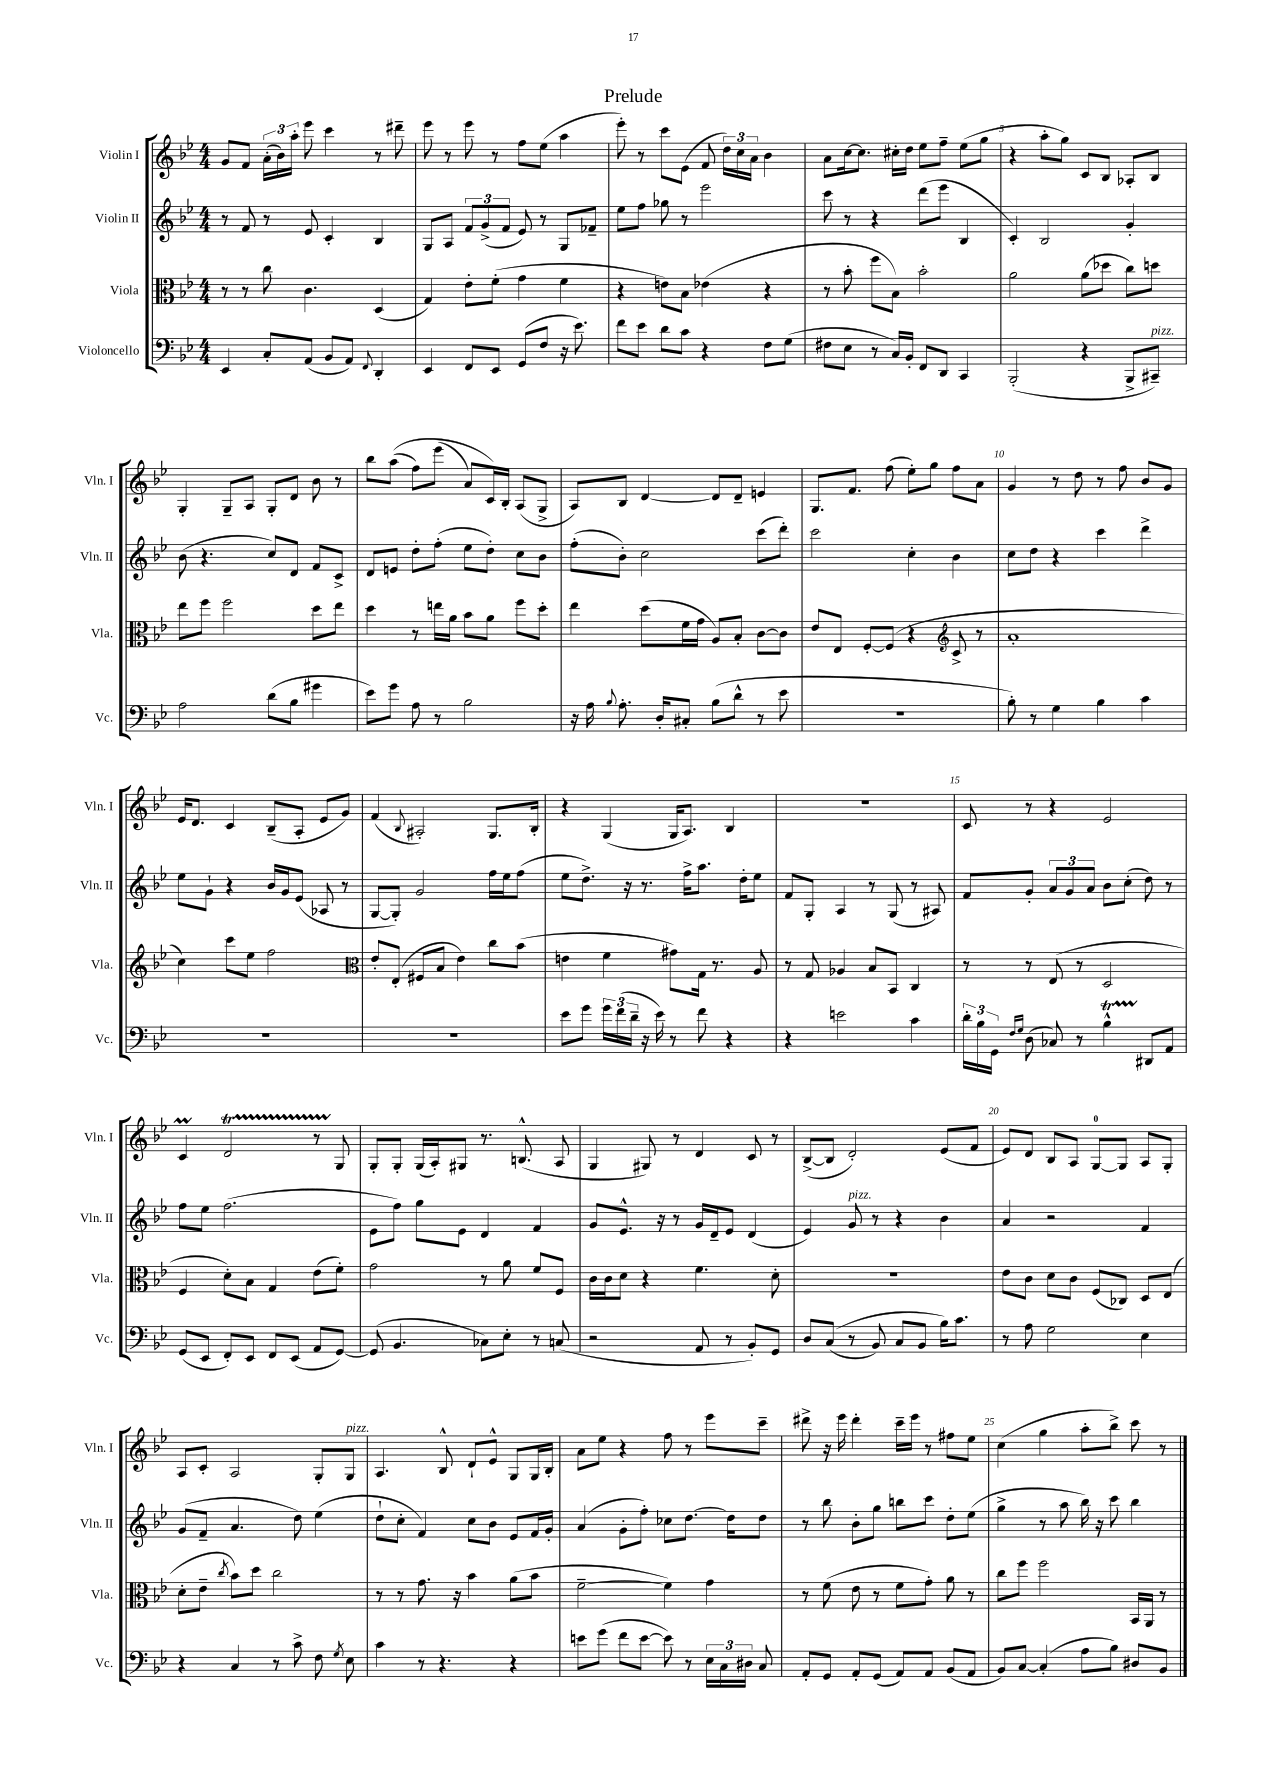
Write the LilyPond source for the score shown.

\header { title = "Prelude" }
<<
\new StaffGroup <<
\new Staff = "s0" \with { instrumentName = "Violin I" shortInstrumentName = "Vln. I" } {
    \clef treble \key bes \major \numericTimeSignature \time 4/4
    \autoBeamOff g'8[ f'8] \tuplet 3/2 { a'16[-.( bes'16) a''16]-. } ees'''8 c'''4 r8 dis'''8-- |
    ees'''8 r8 ees'''8 r8 f''8[ ees''8]( a''4 |
    ees'''8-.) r8 c'''8[ ees'8]( f'8 \tuplet 3/2 { d''16[) c''16 a'16] } bes'4 |
    a'8[ c''16~ c''8.] cis''16[-. d''16] ees''8[ f''8]-- ees''8[( g''8] |
    r4 a''8[-. g''8]) c'8[ bes8] aes8[-. bes8] |
    g4-. g8[-- a8] g8[-. d'8] bes'8 r8 |
    bes''8[ a''8](\( f''8[) ees'''8]( a'8[) c'16\) bes16]-. a8[( g8]-> |
    a8[) bes8] d'4~ d'8[ d'8]-- e'4 |
    g8.[ f'8.] f''8( ees''8[-.) g''8] f''8[ a'8] |
    g'4 r8 d''8 r8 f''8 bes'8[ g'8] |
    ees'16[ d'8.] c'4 bes8[--( a8]-. ees'8[ g'8]) |
    f'4( \appoggiatura { bes8 } ais2-.) g8.[ bes16]-. |
    r4 g4( g16[ a8.]) bes4 |
    R1 |
    c'8 r8 r4 ees'2 |
    c'4\prall d'2\startTrillSpan r8 g8\stopTrillSpan |
    g8[-. g8]-. g16[( a16-.) gis8] r8. b8.-^( a8 |
    g4 gis8) r8 d'4 c'8 r8 |
    bes8[~->( bes8] d'2-.) ees'8[( f'8] |
    ees'8[) d'8] bes8[ a8] g8[-0~ g8] a8[ g8]-. |
    a8[ c'8]-. a2 g8[-. g8]^\markup { \italic "pizz." } |
    a4. bes8-^ d'8[-! ees'8]-^ g8[ g16 bes16]-. |
    a'8[ ees''8] r4 f''8 r8 ees'''8[ c'''8]-- |
    dis'''8-> r16 ees'''16 dis'''4-. c'''16[-- ees'''16] r8 fis''8[ ees''8] |
    c''4( g''4 a''8[-. bes''8]->) c'''8 r8 \bar "|." |
}
\new Staff = "s1" \with { instrumentName = "Violin II" shortInstrumentName = "Vln. II" } {
    \clef treble \key bes \major \numericTimeSignature \time 4/4
    \autoBeamOff r8 f'8 r8 ees'8 c'4-. bes4 |
    g8[ a8] \tuplet 3/2 { f'8[ g'8->( f'8] } ees'8) r8 g8[ fes'8]-- |
    ees''8[ f''8] ges''8 r8 ees'''2 |
    c'''8 r8 r4 d'''8[( ees'''8] bes4 |
    c'4-.) bes2 g'4-. |
    bes'8( r4. c''8[) d'8] f'8[ c'8]-> |
    d'8[ e'8] d''8[-. f''8]-.( ees''8[ d''8]-.) c''8[ bes'8] |
    f''8[-.( bes'8]-.) c''2 c'''8[( d'''8]-.) |
    c'''2 c''4-. bes'4 |
    c''8[ d''8] r4 c'''4 d'''4-> |
    ees''8[ g'8]-! r4 bes'16[ g'16 ees'8]( aes8 r8 |
    g8[~ g8]-.) g'2 f''16[ ees''16 f''8]( |
    ees''8[ d''8.]->) r16 r8. f''16[-> a''8.] d''16[-. ees''8] |
    f'8[ g8]-. a4 r8 g8( r8 ais8) |
    f'8[ g'8]-. \tuplet 3/2 { a'8[ g'8 a'8] } bes'8[ c''8]-.( d''8) r8 |
    f''8[ ees''8] f''2.( |
    ees'8[ f''8]) g''8[ ees'8] d'4 f'4 |
    g'8[ ees'8.]-^ r16 r8 g'16[ d'16-- ees'8] d'4( |
    ees'4) g'8^\markup { \italic "pizz." } r8 r4 bes'4 |
    a'4 r2 f'4 |
    g'8[( f'8]-- a'4. d''8) ees''4( |
    d''8[-! c''8]-. f'4) c''8[ bes'8] ees'8[ f'16 g'16]-. |
    a'4( g'8[-. f''8]-.) ces''8[ d''8.]~ d''16[ d''8] |
    r8 bes''8 bes'8[-. g''8] b''8[ c'''8] d''8[-. ees''8]( |
    g''4-> r8 a''8 bes''16) r16 c'''8 bes''4 \bar "|." |
}
\new Staff = "s2" \with { instrumentName = "Viola" shortInstrumentName = "Vla." } {
    \clef alto \key bes \major \numericTimeSignature \time 4/4
    \autoBeamOff r8 r8 c''8 c'4. d4( |
    g4) ees'8[-. f'8]-.( g'4 f'4 |
    r4 e'8[) bes8] ees'4( r4 |
    r8 bes'8-. f''8[ bes8]) bes'2-. |
    a'2 a'8[( des''8] c''8[) d''8] |
    ees''8[ f''8] f''2 d''8[ ees''8] |
    d''4 r8 e''16[ a'16] bes'8[ a'8] f''8[ d''8]-. |
    ees''4 d''8[( f'16 g'16] a8[) bes8]-. c'8[~ c'8] |
    ees'8[ ees8] f8[~-. f8]( r4 \clef treble c'8-> r8 |
    a'1-. |
    c''4) c'''8[ ees''8] f''2 |
    \clef alto ees'8[-. ees8]-.( fis8[ bes8] ees'4) c''8[ bes'8]( |
    e'4 f'4 gis'8[) g16] r8. a8 |
    r8 g8 aes4 bes8[ bes,8] c4 |
    r8 r8 ees8( r8 d2 |
    f4 d'8[-.) bes8] g4 ees'8[( f'8]-.) |
    g'2 r8 a'8 f'8[ f8] |
    c'16[ c'16 d'8] r4 f'4. d'8-. |
    R1 |
    ees'8[ c'8] d'8[ c'8] f8[( ces8]) d8[ ees8]( |
    d'8[-. ees'8]-- \acciaccatura { c''8 } bes'8[) d''8] c''2 |
    r8 r8 g'8. r16 bes'4 a'8[( bes'8] |
    f'2~-- f'4) g'4 |
    r8 f'8( ees'8 r8 f'8[ g'8]-.) a'8 r8 |
    c''8[ f''8] f''2 bes,16[ a,16] r8 \bar "|." |
}
\new Staff = "s3" \with { instrumentName = "Violoncello" shortInstrumentName = "Vc." } {
    \clef bass \key bes \major \numericTimeSignature \time 4/4
    \autoBeamOff ees,4 c8[-. a,8]( bes,8[ a,8]) \appoggiatura { f,8 } d,4-. |
    ees,4 f,8[ ees,8] g,8[( f8] r16 ees'8.) |
    f'8[ ees'8] d'8[ c'8] r4 f8[ g8]( |
    fis8[ ees8] r8 c16[) bes,16]-. f,8[ d,8] c,4 |
    bes,,2-.( r4 bes,,8[-> cis,8]--^\markup { \italic "pizz." }) |
    a2 d'8[( bes8] gis'4 |
    ees'8[) g'8] a8 r8 bes2 |
    r16 a16 \appoggiatura { bes8 } a8.-. d16[-. cis8]-. bes8[( d'8]-^ r8 ees'8 |
    R1 |
    bes8-.) r8 g4 bes4 c'4 |
    R1 |
    R1 |
    ees'8[ g'8] \tuplet 3/2 { g'16[ f'16( d'16]-- } r16 ees'16) r8 f'8 r4 |
    r4 e'2 c'4 |
    \tuplet 3/2 { d'16[-. bes16 g,16] } \grace { f16[ g16] } d8( ces8) r8 bes4-^\startTrillSpan dis,8[\stopTrillSpan a,8] |
    g,8[( ees,8] f,8[-.) ees,8] f,8[ ees,8]( a,8[ g,8]~) |
    g,8( bes,4. ces8[) ees8]-. r8 c8( |
    r2 a,8 r8 bes,8[-.) g,8] |
    d8[ c8](\( r8 bes,8) c8[ bes,8] bes16[\) c'8.] |
    r8 a8 g2 ees4 |
    r4 c4 r8 c'8-> f8 \acciaccatura { g8 } ees8 |
    c'4 r8 r4. r4 |
    e'8[ g'8]( f'8[ e'8]~ e'8) r8 \tuplet 3/2 { ees16[ c16 dis16] } c8 |
    a,8[-. g,8] a,8[-. g,8]( a,8[) a,8] bes,8[( a,8] |
    bes,8[) c8]~ c4-.( a8[ bes8]) dis8[ bes,8] \bar "|." |
}
>>
>>
\layout { \context { \Score \override BarNumber.break-visibility = ##(#f #t #t) barNumberVisibility = #(every-nth-bar-number-visible 5) } }
